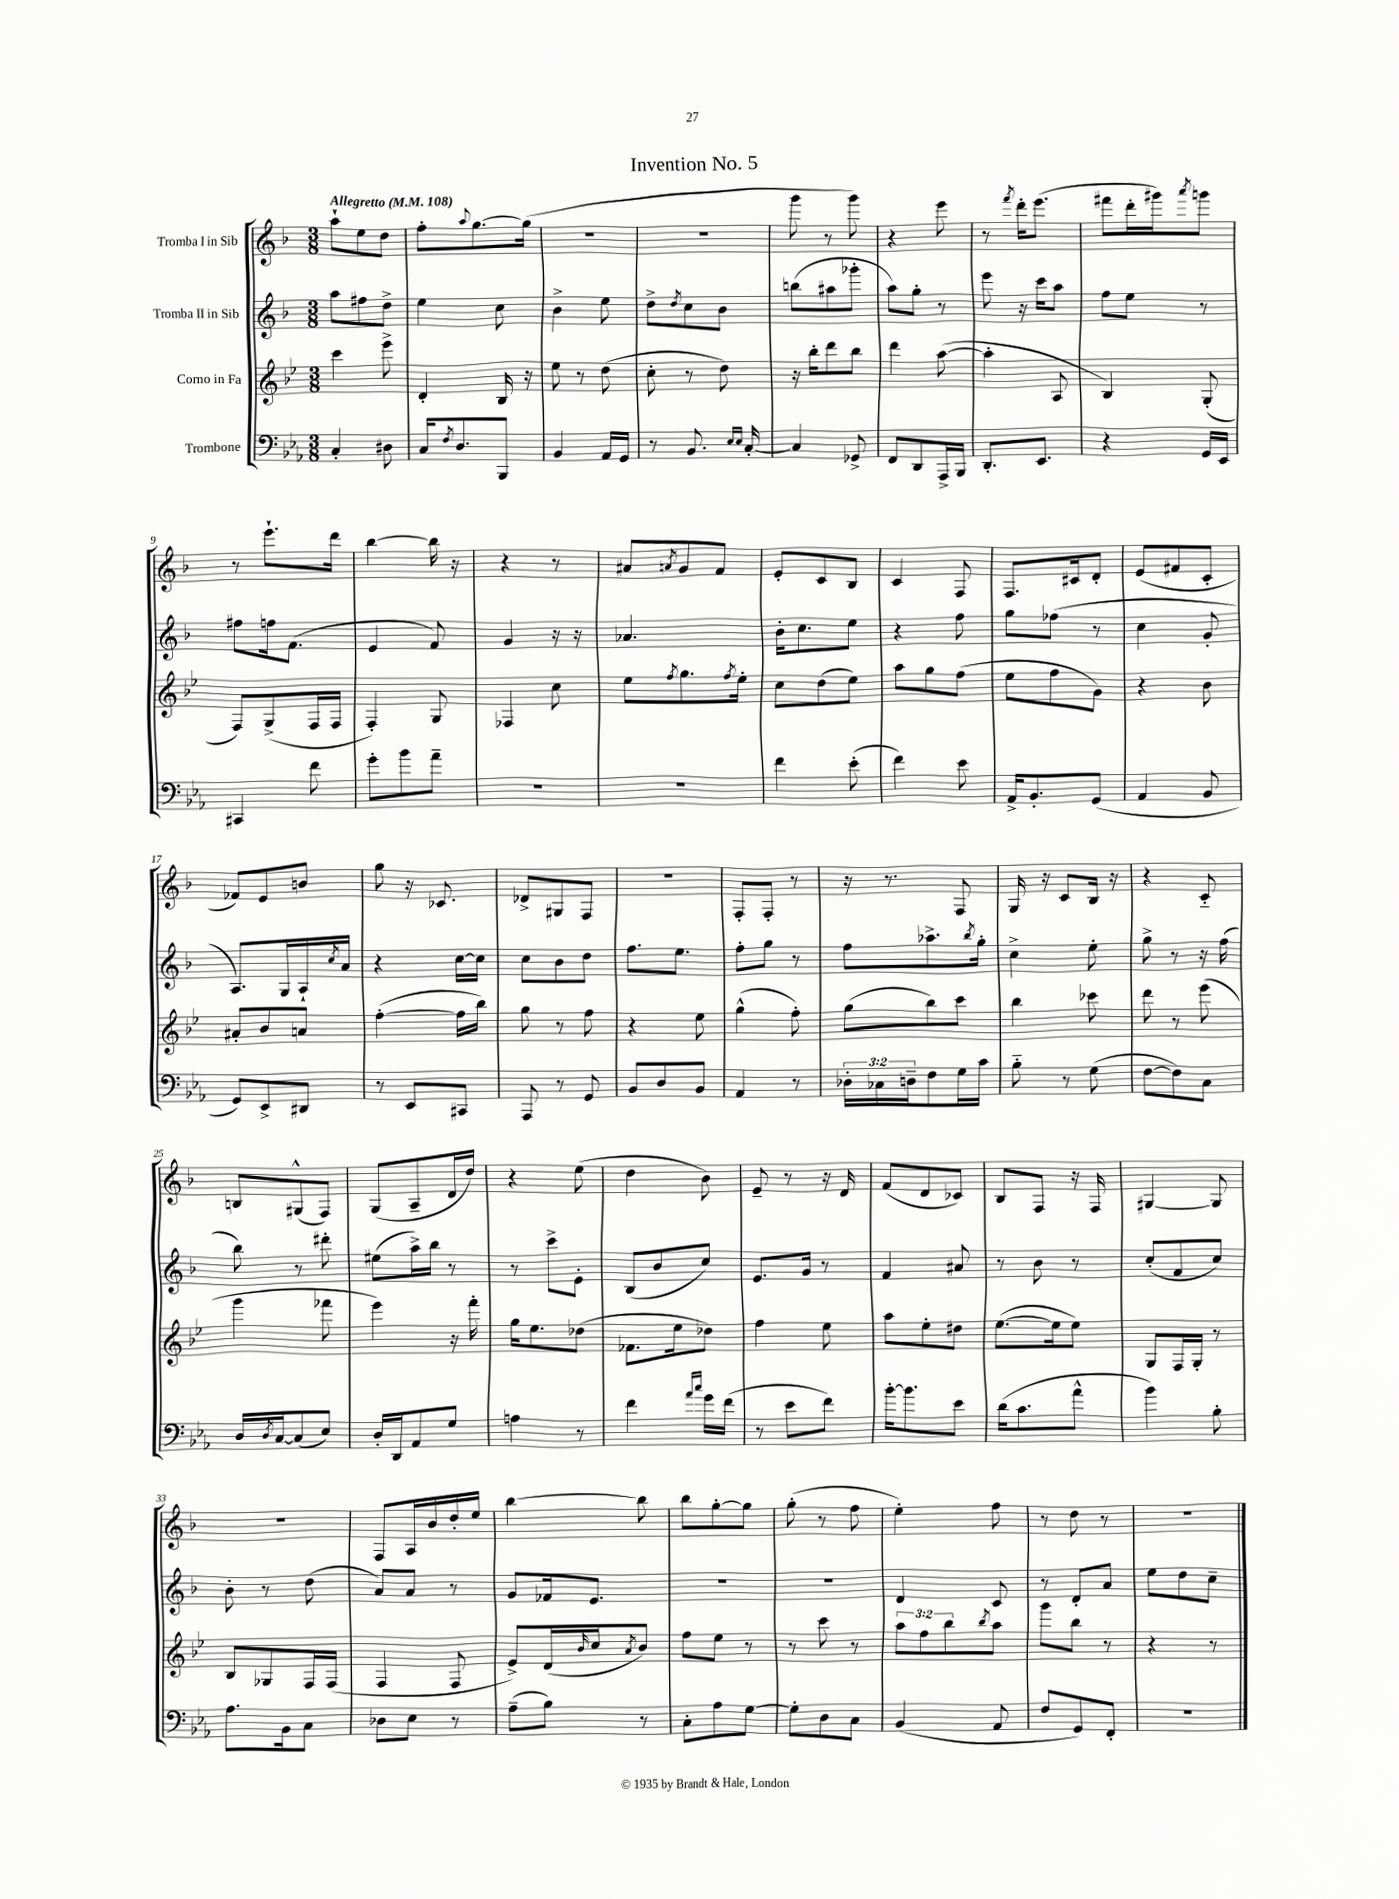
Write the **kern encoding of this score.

**kern	**kern	**kern	**kern
*part4	*part3	*part2	*part1
*staff4	*staff3	*staff2	*staff1
*I"Trombone	*I"Corno in Fa	*I"Tromba II in Sib	*I"Tromba I in Sib
*clefF4	*clefG2	*clefG2	*clefG2
*k[b-e-a-]	*k[b-e-]	*k[b-]	*k[b-]
*M3/8	*M3/8	*M3/8	*M3/8
*MM108	*MM108	*MM108	*MM108
=1	=1	=1	=1
!	!	!	!LO:TX:a:B:t=Allegretto
4C'/	4ccc\	8aa\L	8aa`\L
.	.	8ff#X\	8ee\
8D#X\	8eee-^\	8dd^\J	8dd\J
=2	=2	=2	=2
16C/KL	4d'/	4ee\	8ff'\L
8qF/	.	.	.
8.D/	.	.	.
.	.	.	8qqaa/
.	.	.	[8.gg\
8BBB-/J	16B-/	8cc\	.
.	16r	.	(16gg\Jk]
=3	=3	=3	=3
4BB-/	8ee-\	4b-^\	4.r
.	8r	.	.
16AA-/LL	(8dd\	8ee\	.
16GG/JJ	.	.	.
=4	=4	=4	=4
8r	8cc'\	8dd^\L	4.r
.	.	8qdd/	.
8.BB-/	8r	8cc\	.
.	8dd\)	8b-\J	.
16qqE-/LL	.	.	.
16qqE-/JJ	.	.	.
[16C'/	.	.	.
=5	=5	=5	=5
4C/]	16r	(8bbn\L	8ggg\
.	16bb-'\KL	.	.
.	8ddd\	8aa#X\	8r
8GG-X^/	8bb-\J	8ggg-X'\J	8ggg\)
=6	=6	=6	=6
8FF/L	4ddd\	8aa\L)	4r
8DD/	.	8gg'\J	.
16AAA-^/L	([8aa\	8r	8eee\
16BBB-/JJ	.	.	.
=7	=7	=7	=7
8.DD'/L	4aa'\]	8eee\	8r
.	.	.	8qfff/
.	.	16r	16ddd'\KL
8.EE-/J	.	16ccc\KL	(8.eee\J
.	8A/	8aa\J	.
=8	=8	=8	=8
4r	4B-/)	8ff\L	8fff#X\L
.	.	8ee\J	16ddd'\L
.	.	.	16ggg#X\J)
.	.	.	8qaaa/
16GG/LL	(8G'/	8r	8gggn\J
16EE-/JJ	.	.	.
!!LO:LB:g=z
=9	=9	=9	=9
4CC#X/	8F/L)	8ff#X\L	8r
.	(8G^/	16ffn\k	8.eee`\L
.	.	(8.f\J	.
8f\	16F/L	.	.
.	16F/JJ	.	16ddd\Jk
=10	=10	=10	=10
8g'\L	4F'/)	4e/	[4bb-\
8b-\	.	.	.
8a-~\J	8G/	8f/)	16bb-\]
.	.	.	16r
=11	=11	=11	=11
4.r	4F-X/	4g/	4r
.	8cc\	16r	8r
.	.	16r	.
=12	=12	=12	=12
4.r	8ee-\L	4.a-X/	8a#X/L
.	8qff/	.	8qan/
.	8.gg\	.	8g/
.	.	.	8f/J
.	8qff/	.	.
.	16ee-'\Jk	.	.
=13	=13	=13	=13
4f\	8cc\L	16b-'\KL	8e'/L
.	.	8.cc\	.
.	(8dd\	.	8c/
(8e-'\	8ee-\J)	8ee\J	8B-/J
=14	=14	=14	=14
4f\)	8aa\L	4r	4c/
.	8gg\	.	.
8e-\	(8ff\J	8ff\	8F/
=15	=15	=15	=15
16AA-^/KL	8ee-\L	8gg\L	8.F/L
8.BB-'/	.	.	.
.	8ff\	(8ff-X\J	.
.	.	.	16c#X/k
(8GG/J	8g\J)	8r	8d'/J
=16	=16	=16	=16
4AA-/	4r	4cc\	(8e/L
.	.	.	8f#X/
8BB-/	8b-\	8g'/	8c'/J
!!LO:LB:g=z
=17	=17	=17	=17
8GG/L)	8a#X'/L	8.A/L)	8f-X/L)
8EE-^/	8b-/	.	8e/
.	.	16G/L	.
8DD#X/J	8an/J	16A`/	8bn/J
.	.	8qcc/	.
.	.	16a/JJ	.
=18	=18	=18	=18
8r	([4ff'\	4r	8gg\
8EE-/L	.	.	16r
.	.	.	8.c-X/
8CC#X/J	16ff\LL]	[16cc\LL	.
.	16bb-\JJ)	16cc\JJ]	.
=19	=19	=19	=19
8AAA-/	8gg\	8cc\L	8d-X^/L
8r	8r	8b-\	8G#X/
8GG/	8ff\	8dd\J	8F/J
=20	=20	=20	=20
8BB-/L	4r	8.ff\L	4.r
8D/	.	.	.
.	.	8.ee\J	.
8BB-/J	8ee-\	.	.
=21	=21	=21	=21
4AA-/	(4gg^^\	8ff'\L	8F'/L
.	.	8gg\J	8F'/J
8r	8ff'\)	8r	8r
=22	=22	=22	=22
24D-X'\LL	(8gg\L	8ff\L	16r
24C-X\	.	.	.
.	.	.	8.r
24Dn~\J	.	.	.
8F\	8bb-\)	8.aa-X^\	.
16G\L	8ccc\J	.	8F/
.	.	8qbb-/	.
16c\JJ	.	16gg'\Jk	.
=23	=23	=23	=23
8B-\	4bb-\	4cc^\	16G/
.	.	.	16r
8r	.	.	8c/L
(8G\	8ccc-X\	8ee'\	16B-/Jk
.	.	.	16r
=24	=24	=24	=24
[8F\L	8ddd\	8gg^\	4r
8F\])	8r	8r	.
8C\J	(8eee-\	16r	8c/
.	.	(16ff\	.
!!LO:LB:g=z
=25	=25	=25	=25
16D/LL	4ggg\	8bb-\)	8Bn/L
8qD/	.	.	.
[16C/J	.	.	.
(8C/]	.	8r	(8G#X^^/
8E-/J)	8fff-X\	8ddd#X'\	8F/J)
=26	=26	=26	=26
16D'/LL	4eee-\)	(8ee#X\L	(8G/L
16DD/J	.	.	.
8AA-/	.	16aa^\L)	8A~/
.	.	16bb-\JJ	.
8G/J	16r	8r	16d/L
.	16fff'\	.	16dd/JJ)
=27	=27	=27	=27
4An\	16gg\KL	8r	4r
.	8.ee-\	.	.
.	.	8ccc^\L	.
8r	(8dd-X\J	8e'\J	(8ee\
=28	=28	=28	=28
4f\	8.f-X\L	(8B-/L	4dd\
.	.	8b-/	.
.	16ee-\k	.	.
16qqa-/LL	.	.	.
16qqcc/JJ	.	.	.
16g\LL	8dd-X\J)	8cc/J)	8b-\)
(16f\JJ	.	.	.
=29	=29	=29	=29
8r	4ff\	8.e/L	8e~/
8e-\L	.	.	8r
.	.	16g/Jk	.
8f\J)	8ee-\	8r	16r
.	.	.	16d/
=30	=30	=30	=30
[16b-'\KL	8aa\L	4f/	(8f/L
8.b-\]	.	.	.
.	8ee-'\	.	8d/
8e-\J	8dd#X\J	8a#X/	8c-X/J)
=31	=31	=31	=31
(16d\KL	([8.ee-\L	8r	8B-/L
8.c\	.	.	.
.	.	8b-\	8F/J
.	16ee-\k]	.	.
8a-^^\J	8ee-\J)	8r	16r
.	.	.	16F/
=32	=32	=32	=32
4b-\)	8G/L	(8cc'/L	[4G#X/
.	16F/L	8f/	.
.	16G'/JJ	.	.
8B-'\	8r	8cc/J)	8G#/]
!!LO:LB:g=z
=33	=33	=33	=33
8.A-\L	8B-/L	8b-'\	4.r
.	8G-X/	8r	.
16BB-\k	.	.	.
8C\J	16F/L	(8dd\	.
.	(16F/JJ	.	.
=34	=34	=34	=34
8D-X\L	4F/	8a/L)	8F/L
8E-\J	.	8a/J	16A/L
.	.	.	16b-/
8r	8F/	8r	16dd'/
.	.	.	16ee/JJ
=35	=35	=35	=35
(8A-~\L	8e-^/L)	8g/L	[4bb-\
8B-\J)	(16d/L	16f-X/k	.
.	16qqb-/	.	.
.	16cc/J	8.e/J	.
.	8qa/	.	.
8r	8b-/J)	.	8bb-\]
=36	=36	=36	=36
8C'\L	8ff\L	4.r	8bb-\L
8A-\	8ee-\J	.	[8gg'\
[8G\J	8r	.	8gg\J]
=37	=37	=37	=37
8G'\L]	8r	4.r	(8gg'\
8D\	8ccc\	.	8r
8C\J	8r	.	8ff\
=38	=38	=38	=38
(4BB-/	12aa\L	4d/	4ee'\)
.	12ff\	.	.
.	12bb-\	.	.
.	8qbb-/	.	.
8AA-/	8aa\J	8c/	8ff\
=39	=39	=39	=39
8F/L	8ggg\L	8r	8r
8GG/)	8bb-\J	8d'/L	8dd\
8FF'/J	8r	8a/J	8r
=40	=40	=40	=40
4.r	4r	8ee\L	4.r
.	.	8dd\	.
.	8r	8cc~\J	.
==	==	==	==
*-	*-	*-	*-
